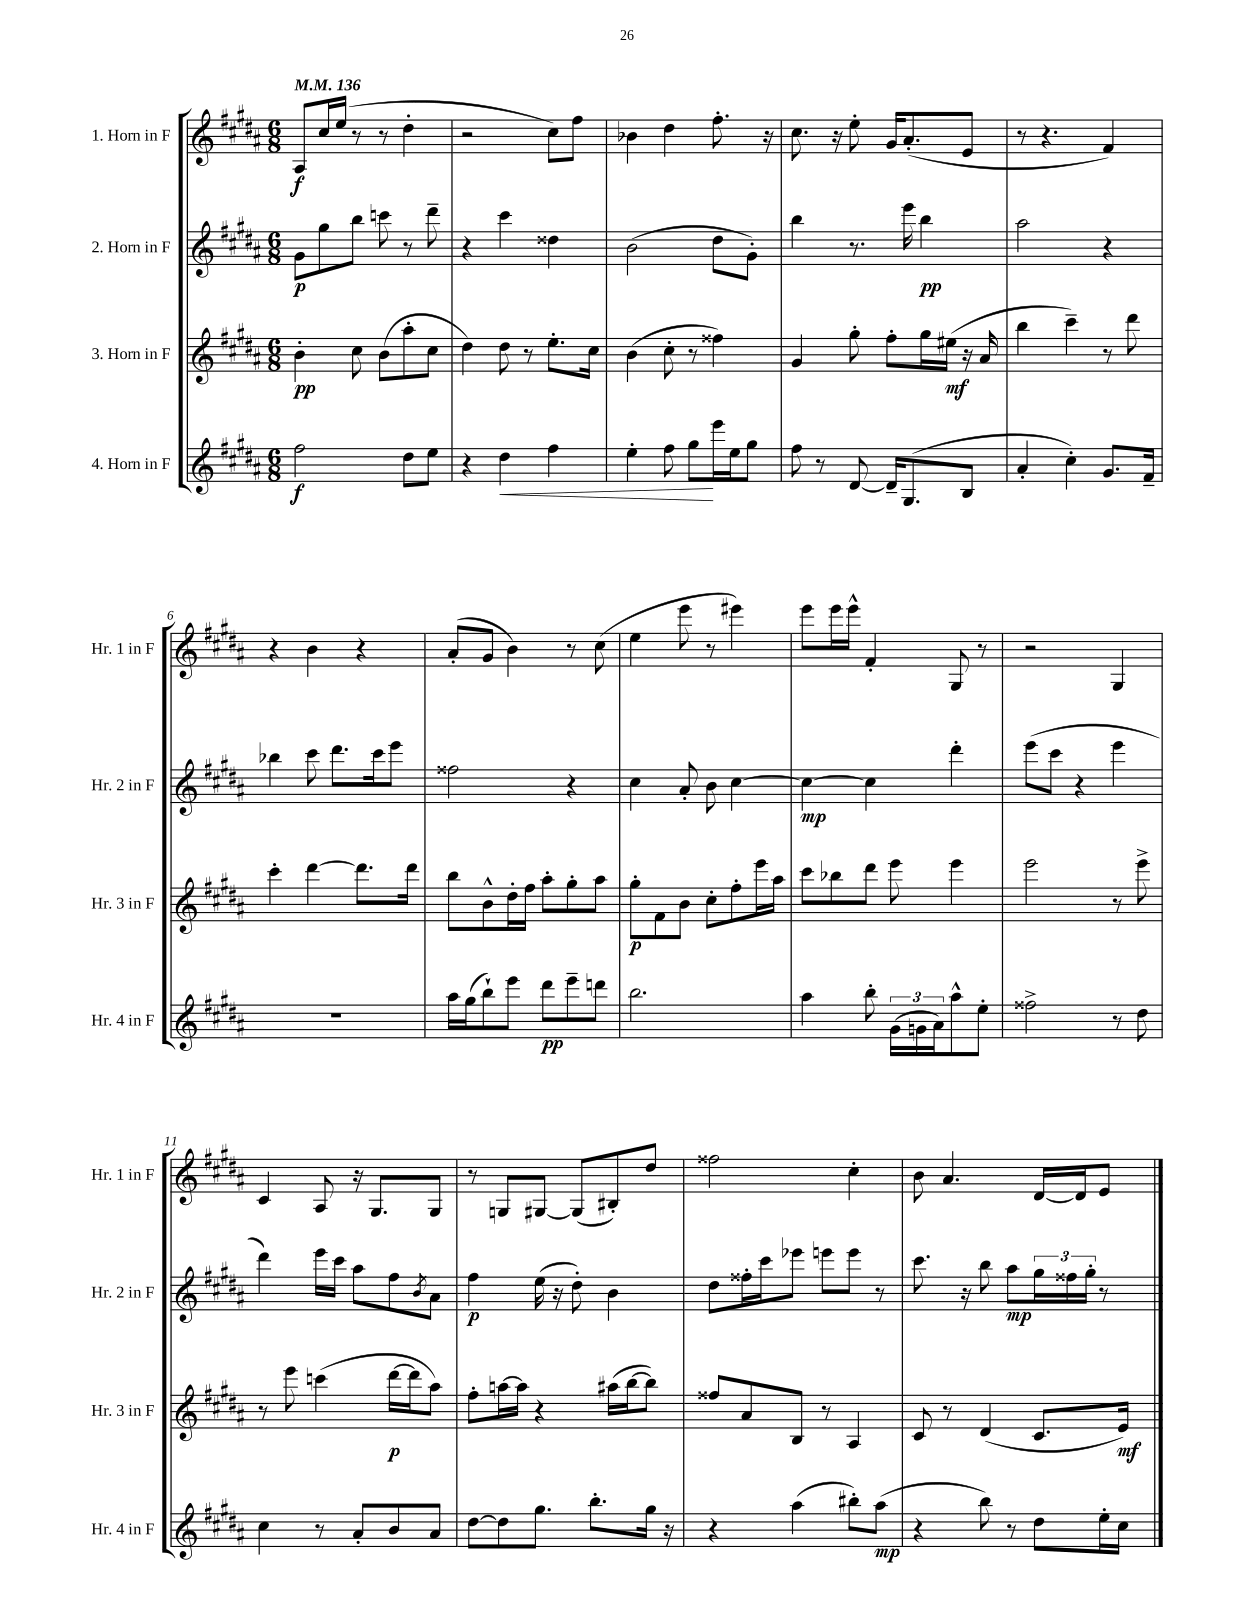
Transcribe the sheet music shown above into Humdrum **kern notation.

**kern	**dynam	**kern	**dynam	**kern	**dynam	**kern	**dynam
*part4	*part4	*part3	*part3	*part2	*part2	*part1	*part1
*staff4	*staff4	*staff3	*staff3	*staff2	*staff2	*staff1	*staff1
*I"4. Horn in F	*	*I"3. Horn in F	*	*I"2. Horn in F	*	*I"1. Horn in F	*
*I'Hr. 4 in F	*	*I'Hr. 3 in F	*	*I'Hr. 2 in F	*	*I'Hr. 1 in F	*
*clefG2	*	*clefG2	*	*clefG2	*	*clefG2	*
*k[f#c#g#d#a#]	*	*k[f#c#g#d#a#]	*	*k[f#c#g#d#a#]	*	*k[f#c#g#d#a#]	*
*M6/8	*	*M6/8	*	*M6/8	*	*M6/8	*
*MM136	*	*MM136	*	*MM136	*	*MM136	*
=1	=1	=1	=1	=1	=1	=1	=1
2ff#\	f	4b'\	pp	8g#\L	p	8A#/L	f
.	.	.	.	8gg#\	.	16cc#/L	.
.	.	.	.	.	.	(16ee/JJ	.
.	.	8cc#\	.	8bb\J	.	8r	.
.	.	(8b\L	.	8cccn\	.	8r	.
8dd#\L	.	8aa#'\	.	8r	.	4dd#'\	.
8ee\J	.	8cc#\J	.	8ddd#~\	.	.	.
=2	=2	=2	=2	=2	=2	=2	=2
4r	.	4dd#\)	.	4r	.	2r	.
!	!LO:HP:b	!	!	!	!	!	!
4dd#\	<	8dd#\	.	4ccc#\	.	.	.
.	.	8r	.	.	.	.	.
4ff#\	.	8.ee'\L	.	4dd##X\	.	8cc#\L)	.
.	.	.	.	.	.	8ff#\J	.
.	.	16cc#\Jk	.	.	.	.	.
=3	=3	=3	=3	=3	=3	=3	=3
4ee'\	.	(4b\	.	(2b\	.	4b-X\	.
8ff#\	.	8cc#'\	.	.	.	4dd#\	.
8gg#\L	.	8r	.	.	.	.	.
16eee\L	[	4ff##X\)	.	8dd#\L	.	8.ff#'\	.
16ee\J	.	.	.	.	.	.	.
8gg#\J	.	.	.	8g#'\J)	.	.	.
.	.	.	.	.	.	16r	.
=4	=4	=4	=4	=4	=4	=4	=4
8ff#\	.	4g#/	.	4bb\	.	8.cc#\	.
8r	.	.	.	.	.	.	.
.	.	.	.	.	.	16r	.
[8d#/	.	8gg#'\	.	8.r	.	8ee'\	.
16d#~/KL]	.	8ff#'\L	.	.	.	16g#/KL	.
(8.G#/	.	.	.	16eee\	.	(8.a#'/	.
.	.	16gg#\L	.	4bb\	pp	.	.
.	.	(16ee#X\JJ	mf	.	.	.	.
8B/J	.	16r	.	.	.	8e/J	.
.	.	16a#/	.	.	.	.	.
=5	=5	=5	=5	=5	=5	=5	=5
4a#'/	.	4bb\	.	2aa#\	.	8r	.
.	.	.	.	.	.	4.r	.
4cc#'\)	.	4ccc#~\)	.	.	.	.	.
8.g#/L	.	8r	.	4r	.	4f#/)	.
.	.	8ddd#\	.	.	.	.	.
16f#~/Jk	.	.	.	.	.	.	.
!!LO:LB:g=z
=6	=6	=6	=6	=6	=6	=6	=6
2.r	.	4ccc#'\	.	4bb-X\	.	4r	.
.	.	[4ddd#\	.	8ccc#\	.	4b\	.
.	.	.	.	8.ddd#\L	.	.	.
.	.	8.ddd#\L]	.	.	.	4r	.
.	.	.	.	16ccc#\k	.	.	.
.	.	.	.	8eee\J	.	.	.
.	.	16ddd#\Jk	.	.	.	.	.
=7	=7	=7	=7	=7	=7	=7	=7
16aa#\LL	.	8bb\L	.	2ff##X\	.	(8a#'/L	.
(16gg#\J	.	.	.	.	.	.	.
8bb`\)	.	8b^^\	.	.	.	8g#/J	.
8eee\J	.	16dd#'\L	.	.	.	4b\)	.
.	.	16ff#\JJ	.	.	.	.	.
8ddd#\L	pp	8aa#'\L	.	.	.	.	.
8eee~\	.	8gg#'\	.	4r	.	8r	.
8dddn\J	.	8aa#\J	.	.	.	(8cc#\	.
=8	=8	=8	=8	=8	=8	=8	=8
2.bb\	.	8gg#'\L	p	4cc#\	.	4ee\	.
.	.	8f#\	.	.	.	.	.
.	.	8b\J	.	8a#'/	.	8eee\	.
.	.	8cc#'\L	.	8b\	.	8r	.
.	.	8ff#'\	.	[4cc#\	.	4eee#X\)	.
.	.	16eee\L	.	.	.	.	.
.	.	16aa#\JJ	.	.	.	.	.
=9	=9	=9	=9	=9	=9	=9	=9
4aa#\	.	8ccc#\L	.	4cc#\_	mp	8eee\L	.
.	.	8bb-X\	.	.	.	16eee\L	.
.	.	.	.	.	.	16eee^^\JJ	.
8bb'\	.	8ddd#\J	.	4cc#\]	.	4f#'/	.
(24g#\LL	.	8eee\	.	.	.	.	.
24gn\	.	.	.	.	.	.	.
24a#\J)	.	.	.	.	.	.	.
8aa#^^\	.	4eee\	.	4ddd#'\	.	8G#/	.
8ee'\J	.	.	.	.	.	8r	.
=10	=10	=10	=10	=10	=10	=10	=10
2ff##X^\	.	2eee\	.	(8eee\L	.	2r	.
.	.	.	.	8ccc#\J	.	.	.
.	.	.	.	4r	.	.	.
8r	.	8r	.	4eee\	.	4G#/	.
8dd#\	.	8eee^\	.	.	.	.	.
!!LO:LB:g=z
=11	=11	=11	=11	=11	=11	=11	=11
4cc#\	.	8r	.	4ddd#\)	.	4c#/	.
.	.	8eee\	.	.	.	.	.
8r	.	(4cccn\	.	16eee\LL	.	8A#/	.
.	.	.	.	16ccc#\JJ	.	.	.
8a#'/L	.	.	.	8aa#\L	.	16r	.
.	.	.	.	.	.	8.G#/L	.
8b/	.	[16ddd#\LL	p	8ff#\	.	.	.
.	.	16ddd#\J]	.	.	.	.	.
.	.	.	.	8qb/	.	.	.
8a#/J	.	8aa#\J)	.	8a#\J	.	8G#/J	.
=12	=12	=12	=12	=12	=12	=12	=12
[8dd#\L	.	8ff#'\L	.	4ff#\	p	8r	.
8dd#\]	.	[16aan\L	.	.	.	8Gn/L	.
.	.	16aa\JJ]	.	.	.	.	.
8.gg#\J	.	4r	.	(16ee\	.	[8G#X/J	.
.	.	.	.	16r	.	.	.
.	.	.	.	8dd#'\)	.	(8G#/L]	.
8.bb'\L	.	.	.	.	.	.	.
.	.	(16aa#X\LL	.	4b\	.	8B#X'/)	.
.	.	[16bb\J	.	.	.	.	.
16gg#\Jk	.	8bb\J])	.	.	.	8dd#/J	.
16r	.	.	.	.	.	.	.
=13	=13	=13	=13	=13	=13	=13	=13
4r	.	8ff##X/L	.	8dd#\L	.	2ff##X\	.
.	.	8a#/	.	16ff##X'\L	.	.	.
.	.	.	.	16ccc#\J	.	.	.
(4aa#\	.	8B/J	.	8eee-X\J	.	.	.
.	.	8r	.	8eeen\L	.	.	.
8bb#X'\L)	.	4A#/	.	8eee\J	.	4cc#'\	.
(8aa#\J	mp	.	.	8r	.	.	.
=14	=14	=14	=14	=14	=14	=14	=14
4r	.	8c#/	.	8.ccc#\	.	8b\	.
.	.	8r	.	.	.	4.a#/	.
.	.	.	.	16r	.	.	.
8bb\)	.	(4d#/	.	8bb\	.	.	.
8r	.	.	.	8aa#\L	mp	.	.
8dd#\L	.	8.c#/L	.	24gg#\L	.	[16d#/LL	.
.	.	.	.	24ff##X\	.	.	.
.	.	.	.	.	.	16d#/J]	.
.	.	.	.	24gg#'\JJ	.	.	.
16ee'\L	.	.	.	8r	.	8e/J	.
16cc#\JJ	.	16e/Jk)	mf	.	.	.	.
==	==	==	==	==	==	==	==
*-	*-	*-	*-	*-	*-	*-	*-
